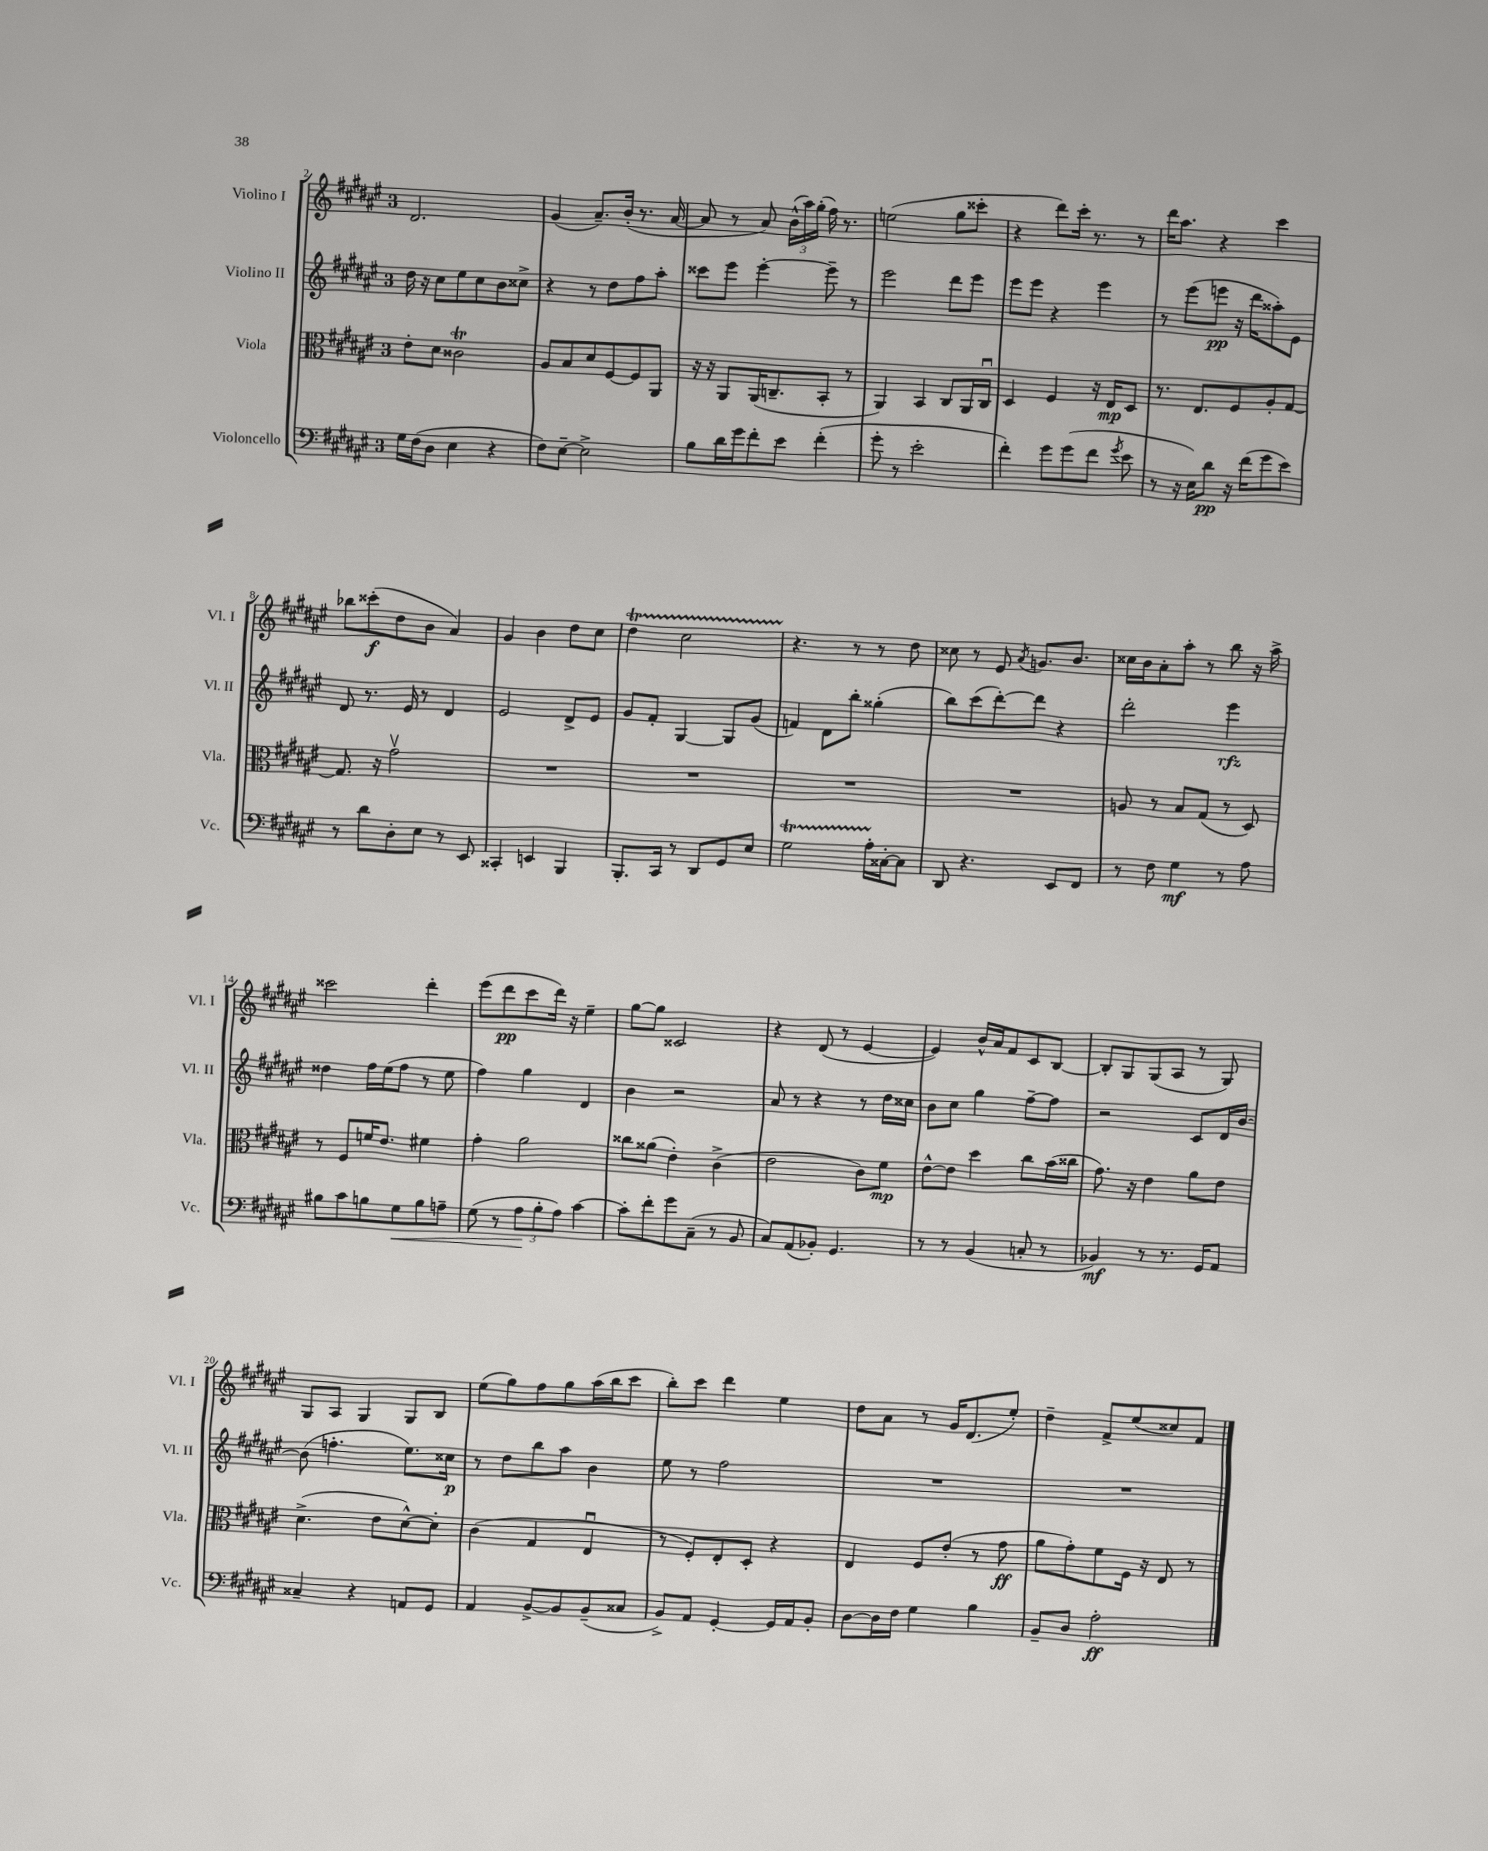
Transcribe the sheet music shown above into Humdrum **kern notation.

**kern	**kern	**kern	**kern
*staff4	*staff3	*staff2	*staff1
*clefF4	*clefC3	*clefG2	*clefG2
*k[f#c#g#d#a#e#]	*k[f#c#g#d#a#e#]	*k[f#c#g#d#a#e#]	*k[f#c#g#d#a#e#]
*M3/4	*M3/4	*M3/4	*M3/4
16G#	8e#'	16dd#	2.d#
(16F#	.	16r	.
8D#	8d#	8cc#	.
4E#	2c##	8ee#	.
.	.	8cc#	.
4r	.	8b	.
.	.	8cc##^	.
=	=	=	=
8F#)	8A#	4r	(4g#
[8E#~	8B	.	.
2E#^]	8d#	8r	8.a#~)
.	[8F#	8dd#	.
.	.	.	(16b'
.	8F#]	8ff#	8.r
.	8AA#	8aa#'	.
.	.	.	[16a#
=	=	=	=
8B	16r	8ccc##	8a#]
.	16r	.	.
16d#	8AA#	8eee#	8r
16g#	.	.	.
8f#'	(16AA#	[4eee#'	8a#)
.	8.C~	.	.
8e#	.	.	(24b^^
.	.	.	24aa#)
.	.	.	(24gg#'
(4f#'	8BB'	8eee#~]	16ff#)
.	.	.	8.r
.	8r	8r	.
=	=	=	=
8g#'	4AA#)	2eee#	(2ee
8r	.	.	.
2e#'	4BB	.	.
.	8C#	8ddd#	8gg#
.	16AA#	8eee#	8ccc##'
.	16C#u	.	.
=	=	=	=
4f#')	4D#	8eee#	4r
.	.	8eee#	.
8g#	4F#	4r	8ddd#)
(8g#	.	.	16ccc#'
.	.	.	8.r
8f#	16r	4eee#	.
.	16E#	.	.
8qg#	.	.	.
8e#	8D#	.	8r
=	=	=	=
8r	8.r	8r	16ddd#
.	.	.	8.aa#
16r	.	(8eee#	.
16E#)	8.E#	.	.
8d#	.	8eee	4r
16r	8F#	16r	.
(16f#	.	16ddd#	.
8g#	8A#'	8aa##')	4ccc#
8e#)	[8G#	8e#	.
=	=	=	=
8r	8.G#]	8d#	8bb-
8d#	.	8.r	(8ccc##'
.	16r	.	.
8D#'	2g#v	.	8dd#
.	.	16e#	.
8E#	.	8r	8b
8r	.	4d#	4a#)
8EE#	.	.	.
=	=	=	=
4CC##'	2.r	2e#	4g#
4EE	.	.	4b
4BBB	.	8d#^	8dd#
.	.	8e#	8cc#
=	=	=	=
8.BBB'	2.r	8g#	4dd#
.	.	8f#'	.
16CC#	.	.	.
8r	.	[4G#	2cc#
8DD#	.	.	.
8GG#	.	8G#]	.
8E#	.	(8g#	.
=	=	=	=
2G#	2.r	4f)	4.r
.	.	8d#	.
.	.	8bb'	8r
16A#'	.	(4gg##'	8r
[16C##'	.	.	.
8C##]	.	.	8dd#
=	=	=	=
8DD#	2.r	8bb)	8cc##
4.r	.	(8ccc#	8r
.	.	[8ddd#')	8e#
.	.	.	8qa#
.	.	8ddd#]	8.g
8EE#	.	4r	.
.	.	.	8.b
8FF#	.	.	.
=	=	=	=
8r	8A	2ddd#'	16cc##
.	.	.	16b
8F#	8r	.	8a#'
4G#	8B	.	8aa#'
.	(8G#	.	8r
8r	8r	4eee#	8bb
8A#	8D#)	.	16r
.	.	.	16aa#^
=	=	=	=
8B#	8r	4dd##	2ccc##
8c#	8F#	.	.
8B	16f	16ff#	.
.	8.e#	(16ee#	.
8G#	.	8ff#	.
8B	4f#	8r	4ddd#'
8A~	.	8ee#	.
=	=	=	=
(8G#	4g#'	4ff#)	(8eee#
8r	.	.	8ddd#
12A#	2a#	4gg#	8ccc#
12B'	.	.	.
.	.	.	16ddd#)
12A#)	.	.	.
.	.	.	16r
[4c#	.	4d#	4ee#~
=	=	=	=
8c#']	8cc##	4b	[8gg#
8f#'	(8a##	.	8gg#]
8g#	4e#')	2r	2c##
(8C#~	.	.	.
8r	(4c#^	.	.
8BB	.	.	.
=	=	=	=
8C#)	2e#	8a#	4r
(8AA#	.	8r	.
8BB-')	.	4r	(8d#
4.GG#	.	.	8r
.	8c#)	8r	[4e#
.	8f#	16dd#	.
.	.	16cc##	.
=	=	=	=
8r	[8e#^^	8b	4e#])
8r	8e#]	8cc#	.
(4BB	4dd#	4gg#	16b^^
.	.	.	16a#
.	.	.	8f#
8C'	8cc#	[8ff#~	8c#
8r	(16b	8ff#]	[8B
.	16cc##	.	.
=	=	=	=
4BB-)	8.g#)	2r	8B']
.	.	.	8G#
.	16r	.	.
8r	4e#	.	(8G#
8.r	.	.	8A#
.	8a#	8c#	8r
16GG#	.	.	.
8AA#	8e#	16d#	8G#)
.	.	[16b	.
=	=	=	=
4C##~	(4.d#^	(8b]	8G#
.	.	4.ff'	8A#
4r	.	.	4G#
.	8e#	.	.
8AA	[8d#^^)	8.ee#)	8G#
8GG#	8d#']	.	8B
.	.	16cc##	.
=	=	=	=
4AA#	(4c#	8r	(8ee#
.	.	8dd#	8gg#)
[8BB^	4G#	8bb	8ff#
8BB]	.	8aa#	8gg#
(8BB~	4E#u	4b	(16aa#
.	.	.	16bb
8C##	.	.	8ccc#
=	=	=	=
8BB^)	8r	8ee#	8bb')
8AA#	8F#')	8r	8ccc#
[4GG#'	8E#'	2ff#	4ddd#
.	8D#'	.	.
16GG#]	4r	.	4ee#
16AA#	.	.	.
8BB'	.	.	.
=	=	=	=
[8D#	4E#	2.r	8dd#
16D#]	.	.	8a#
16F#	.	.	.
4G#	8F#	.	8r
.	(8e#'	.	16g#
.	.	.	(8.d#
4B	8r	.	.
.	8g#	.	8ee#')
=	=	=	=
8BB~	8a#	2.r	4dd#~
8D#	8g#')	.	.
2A#'	8f#	.	8f#^
.	16F#	.	(8ee#
.	16r	.	.
.	8E#	.	8cc##)
.	8r	.	8f#
==	==	==	==
*-	*-	*-	*-
